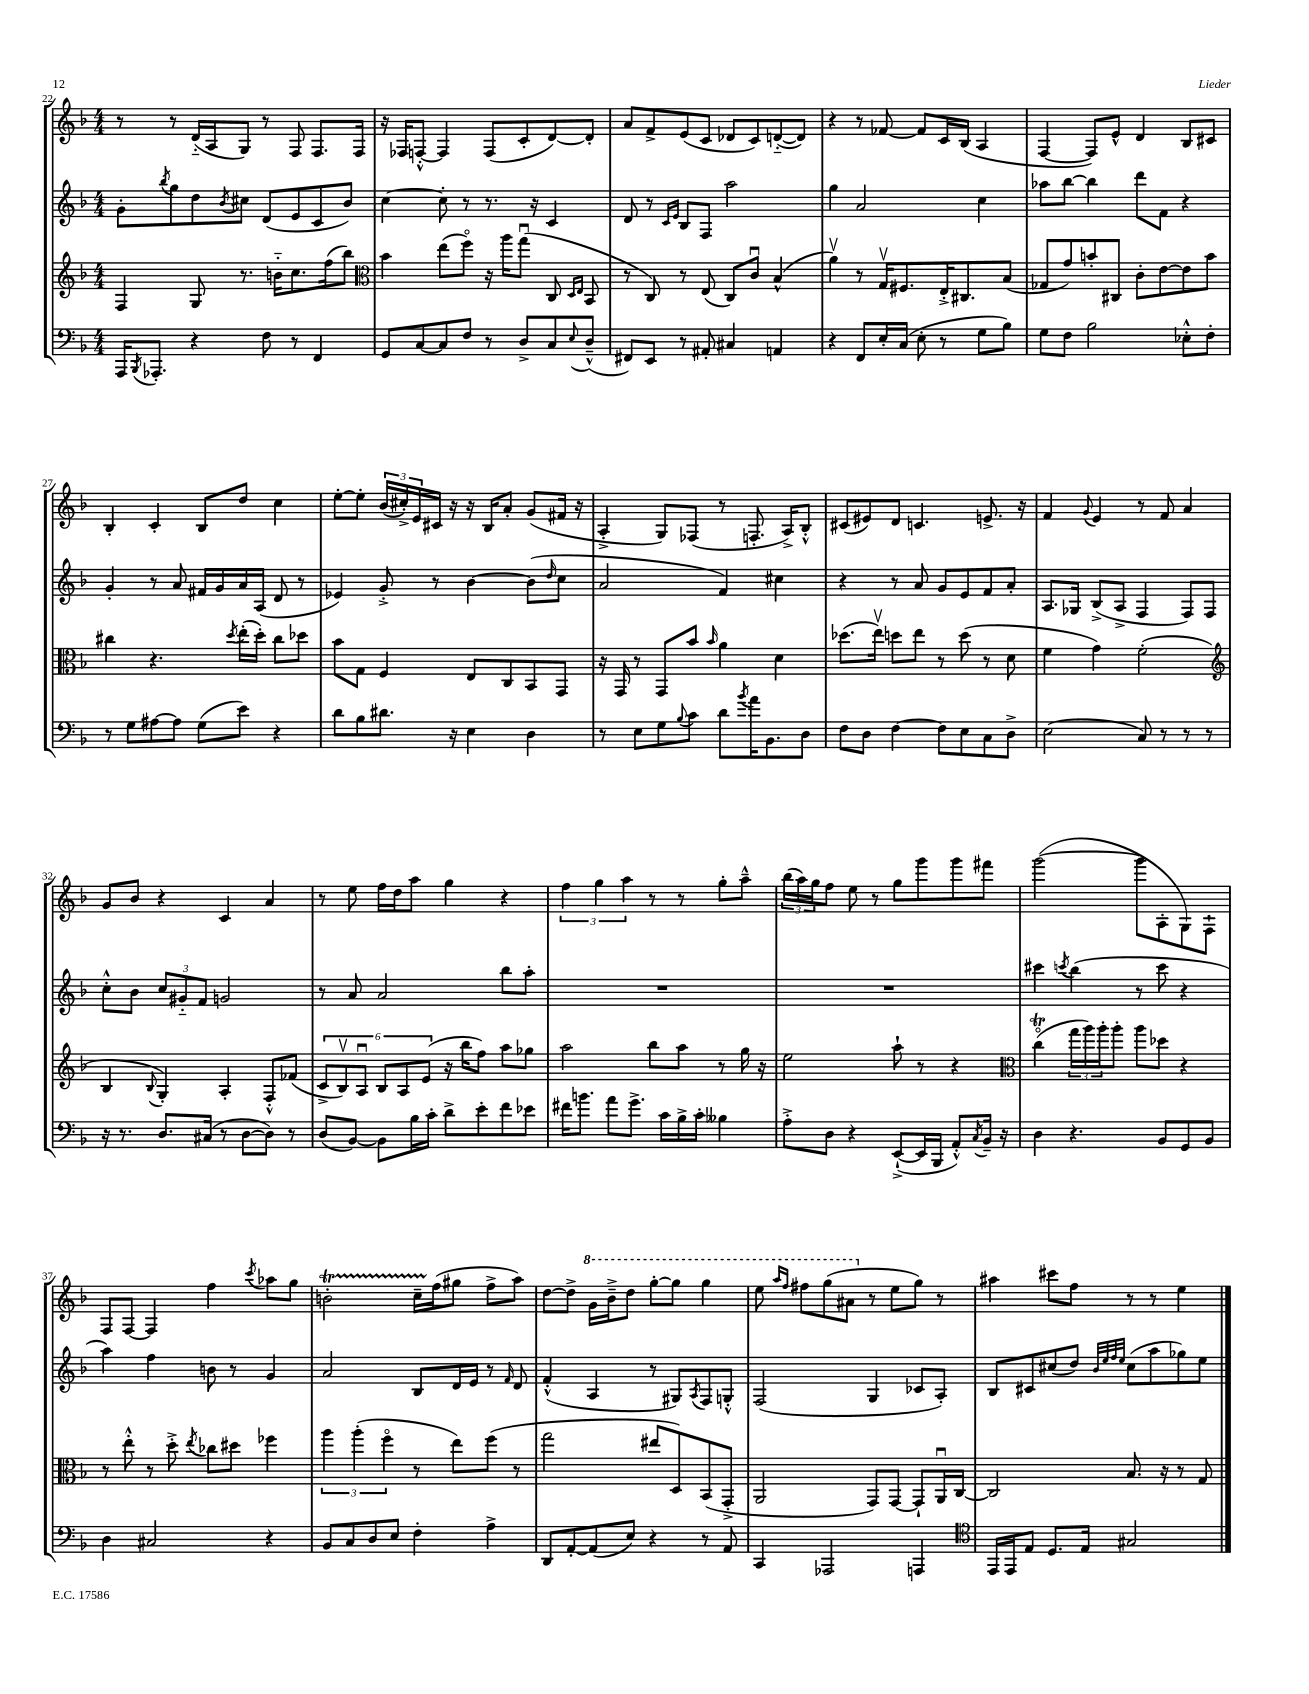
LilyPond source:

<<
\new StaffGroup <<
\new Staff = "s0" {
    \clef treble \key f \major \numericTimeSignature \time 4/4
    r8 r8 d'16-_( a16 g8) r8 f8 f8. f16 |
    r16 fes16 f8~-.-^ f4 f8( c'8-. d'8~) d'8-. |
    a'8 f'8-> e'8( c'8 des'8 c'8) d'8~-_( d'8) |
    r4 r8 fes'8~ fes'8 c'16 bes16( a4 |
    f4~ f8) e'8-^ d'4 bes8 cis'8 |
    bes4-. c'4-. bes8 d''8 c''4 |
    e''8~-. e''8-. \tuplet 3/2 { bes'16( cis''16-.->) e'16 } cis'16 r16 r16 bes16 a'8-. g'8( fis'16 r16 |
    a4-.-> g8) fes8( r8 f8.-. a16->) bes8-.-^ |
    cis'8( eis'8) d'8 c'4. e'8.-> r16 |
    f'4 \appoggiatura { g'8 } e'4 r8 f'8 a'4 |
    g'8 bes'8 r4 c'4 a'4 |
    r8 e''8 f''16 d''16 a''8 g''4 r4 |
    \tuplet 3/2 { f''4 g''4 a''4 } r8 r8 g''8-. a''8---^ |
    \tuplet 3/2 { bes''16( a''16) g''16 } f''8 e''8 r8 g''8 g'''8 g'''8 fis'''8 |
    g'''2~( g'''8 a8-. g8) f8-! |
    f8 f8~ f4 f''4 \acciaccatura { c'''8 } aes''8 g''8 |
    b'2-.\startTrillSpan c''16-- f''16\stopTrillSpan( gis''8 f''8-> a''8) |
    d''8~ d''8-> \ottava #1 g''16 bes''16---> d'''8 g'''8~-. g'''8 g'''4 |
    e'''8 \grace { a'''16 f'''16 } fis'''8 g'''8( ais''8 \ottava #0 r8 e''8 g''8) r8 |
    ais''4 cis'''8 f''8 r8 r8 e''4 \bar "|." |
}
\new Staff = "s1" {
    \clef treble \key f \major \numericTimeSignature \time 4/4
    g'8-. \acciaccatura { bes''8 } g''8 d''8 \acciaccatura { bes'8 } cis''8 d'8( e'8 c'8 bes'8) |
    c''4~ c''8-. r8 r8. r16 c'4 |
    d'8 r8 \grace { c'16 e'16 } bes8 f8 a''2 |
    g''4 a'2 c''4 |
    aes''8 bes''8~ bes''4 d'''8 f'8 r4 |
    g'4-. r8 a'8 fis'16 g'16 a'16 a16( d'8 r8 |
    ees'4) g'8-.-> r8 bes'4~ bes'8( \grace { d''16 } c''8 |
    a'2 f'4) cis''4 |
    r4 r8 a'8 g'8 e'8 f'8 a'8-. |
    a8. ges16 bes8->( a8-> f4 f8) f8 |
    c''8-.-^ bes'8 \tuplet 3/2 { c''8 gis'8-_ f'8 } g'2 |
    r8 a'8 a'2 bes''8 a''8-. |
    R1 |
    R1 |
    cis'''4 \acciaccatura { c'''8 } bes''4( r8 c'''8 r4 |
    a''4) f''4 b'8 r8 g'4 |
    a'2 bes8 d'16 e'16 r8 \grace { f'16 } d'8 |
    f'4-.-^( a4 r8 gis8) \acciaccatura { a8 } f8 g8-.-^ |
    f2( g4 ces'8 a8-.) |
    bes8 cis'8 cis''8( d''8) \grace { bes'32 e''32 f''32 e''32 } cis''8( a''8 ges''8) e''8 \bar "|." |
}
\new Staff = "s2" {
    \clef treble \key f \major \numericTimeSignature \time 4/4
    f4 g8 r8. b'16-_ c''8. f''16( bes''8) |
    \clef alto bes'4 e''8( f''8\flageolet) r16 a''16 g''8\downbow( c8 \grace { d16 e16 } bes,8 |
    r8 c8) r8 e8( c8) c'8\downbow bes4-^( |
    a'4\upbow) r8 g16\upbow fis8. e16-.-> cis8. bes8( |
    ges8 g'8) b'8-. cis8 c'8-. e'8~ e'8 b'8 |
    cis''4 r4. \acciaccatura { d''8 } e''16-.( d''16-.) cis''8 des''8 |
    bes'8 g8 f4 e8 c8 bes,8 g,8 |
    r16 g,16 r8 g,8 bes'8 \grace { bes'16 } a'4 d'4 |
    des''8.( e''16\upbow) d''8 e''8 r8 d''8( r8 d'8 |
    f'4 g'4) f'2-.( |
    \clef treble bes4 \appoggiatura { bes8 } g4-.) a4-. f8-.-^ fes'8( |
    \tuplet 6/4 { c'8-> bes8\upbow) a8\downbow bes8 a8 e'8( } r16 bes''16 f''8) a''8 ges''8 |
    a''2 bes''8 a''8 r8 g''16 r16 |
    e''2 a''8-! r8 r4 |
    \clef alto c''4\flageolet\trill( \tuplet 3/2 { g''16 a''16) a''16-. } a''8-. a''8 des''8 r4 |
    r8 e''8-.-^ r8 d''8-.-> \acciaccatura { e''8 } ces''8 dis''8 fes''4 |
    \tuplet 3/2 { a''4 a''4-.( f''4\flageolet } r8 e''8) f''8( r8 |
    g''2 eis''8 d8) bes,8( g,8-.-> |
    a,2 g,8) g,8~ g,8-! a,16\downbow c16~ |
    c2 bes8. r16 r8 g8 \bar "|." |
}
\new Staff = "s3" {
    \clef bass \key f \major \numericTimeSignature \time 4/4
    a,,16 \acciaccatura { bes,,8 } aes,,8.-. r4 f8 r8 f,4 |
    g,8 c8~ c8 f8 r8 d8-> c8 \appoggiatura { e8 } d8---^( |
    fis,8) e,8 r8 ais,8-. cis4 a,4 |
    r4 f,8 e16-. c16( e8-. r8 g8 bes8) |
    g8 f8 bes2 ees8-.-^ f8-. |
    r8 g8 ais8~ ais8 g8( e'8) r4 |
    d'8 bes8 dis'8. r16 e4 d4 |
    r8 e8 g8 \appoggiatura { bes8 } c'8 d'8 \acciaccatura { bes'8 } a'16 bes,8. d8 |
    f8 d8 f4~ f8 e8 c8 d8-> |
    e2( c8) r8 r8 r8 |
    r16 r8. d8. cis16( r8 d8~ d8) r8 |
    d8( bes,8~) bes,8 bes16 c'16-. d'8-> e'8-. f'8 ees'8 |
    fis'16 b'8. a'8 g'8.-> c'16 bes16-> c'16-. beses4 |
    a8-.-> d8 r4 e,8~-!->( e,16 bes,,16 a,8-.-^) \acciaccatura { c8 } bes,16-- r16 |
    d4 r4. bes,8 g,8 bes,8 |
    d4 cis2 r4 |
    bes,8 c8 d8 e8 f4-. a4-> |
    d,8 a,8~-. a,8( e8) r4 r8 a,8 |
    c,4 aes,,2 a,,4 |
    \clef tenor e,16 e,16 e8 d8. e16 gis2 \bar "|." |
}
>>
>>
\layout { \context { \Score currentBarNumber = #22 } }
